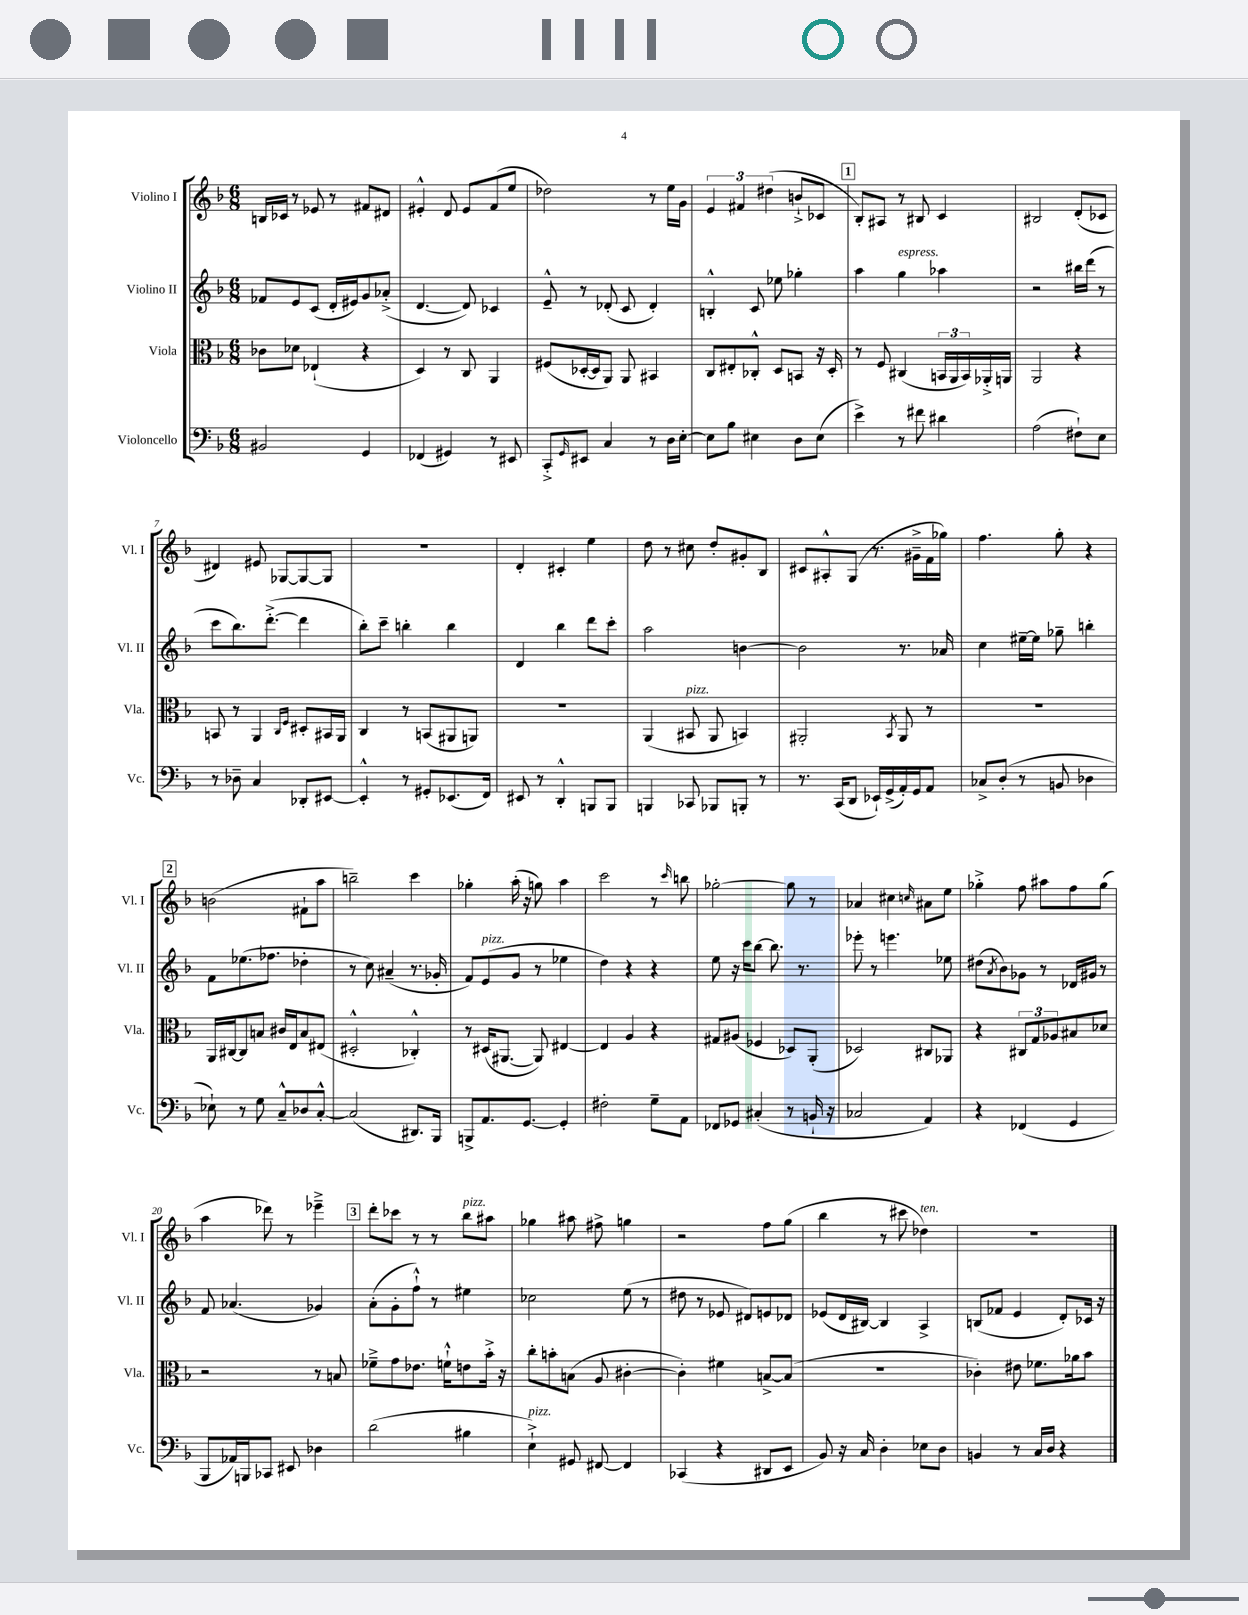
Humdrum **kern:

**kern	**kern	**kern	**kern
*part4	*part3	*part2	*part1
*staff4	*staff3	*staff2	*staff1
*I"Violoncello	*I"Viola	*I"Violino II	*I"Violino I
*I'Vc.	*I'Vla.	*I'Vl. II	*I'Vl. I
*clefF4	*clefC3	*clefG2	*clefG2
*k[b-]	*k[b-]	*k[b-]	*k[b-]
*M6/8	*M6/8	*M6/8	*M6/8
=1	=1	=1	=1
2BB#X/	8c-X\L	8f-X/L	16Bn/LL
.	.	.	16c-X/JJ
.	8d-X\J	8e/	8r
.	(4E-X`/	(8c/J	8e-X/
.	.	16d'/LL	8r
.	.	16e#X/J)	.
4GG/	4r	8g/	8f#X/L
.	.	(8a-X'^/J	8d#X/J
=2	=2	=2	=2
(4FF-X/	4D/)	[4.d/	4e#X'^^/
4GG#X/)	8r	.	8d/
.	8C/	8d/])	8e#/L
8r	4AA/	4c-X/	(8f/
8EE#X/	.	.	8ee/J
=3	=3	=3	=3
8CC'^/L	(8F#X/L	8e~^^/	2dd-X\)
16qqGG/	.	.	.
8EE#X/J	[16D-X'/L	8r	.
.	16D-/J]	.	.
4C/	8AA/J)	(8d-X'/	.
.	8AA/	8c/	.
8r	4BB#X/	4d-'/)	8r
16D\LL	.	.	16ee\LL
[16E'\JJ	.	.	16g\JJ
=4	=4	=4	=4
8E\L]	8C/L	4Bn'^^/	6e/
8B-\J	8E#X'/	.	.
.	.	.	6f#X/
4E#X\	8C-X'^^/J	8c/	.
.	.	.	(6dd#X\
.	8D/L	8ee-X\	.
8D\L	8BBn/J	4gg-X'\	8bn`^/L
(8E#\J	16r	.	8c-X/J
.	16D'/	.	.
!!LO:REH:place=s1:t=1
=5	=5	=5	=5
4e^\)	8r	4aa\	8B-'/L)
.	8F/	.	8A#X/J
!	!	!LO:TX:a:i:t=espress.	!
8r	(4C#X/	4gg\	8r
8f#X\	.	.	8B#X/
4d#X\	24BBn/LL	4aa-X\	4c/
.	24AA/	.	.
.	24BB/)	.	.
.	16AA-X'^/	.	.
.	16AAn/JJ	.	.
=6	=6	=6	=6
(2A\	2AA/	2r	2B#X/
8F#X`\L)	4r	16bb#X\LL	(8d'/L
.	.	(16ddd\JJ	.
8E\J	.	8r	8c-X/J
!!LO:LB:g=z
=7	=7	=7	=7
8r	8BBn/	8ccc\L	4d#X/)
8D-X~\	8r	8.bb-\)	.
4C/	4AA/	.	8e#X/
.	.	([8.ddd'^\J	.
.	.	.	[8G-X/L
.	16qqC/LL	.	.
.	16qqF/JJ	.	.
8DD-X'/L	8D#X'/L	4ddd\]	8G-/_
[8EE#X/J	16BB#X/L	.	8G-/J]
.	16AA/JJ	.	.
=8	=8	=8	=8
4EE#'^^/]	4C/	8bb-'\L)	2.r
.	.	8ccc~\J	.
8r	8r	4bbn'\	.
8GG#X'/L	(8BBn/L	.	.
(8.EE-X/	8AA#X/	4bb\	.
.	8AAn/J)	.	.
16FF/Jk)	.	.	.
=9	=9	=9	=9
8EE#X/	2.r	4d/	4d'/
8r	.	.	.
4DD'^^/	.	4bb-\	4c#X'/
8BBBn/L	.	8ddd\L	4ee\
8BBB/J	.	8ccc'\J	.
=10	=10	=10	=10
4BBBn/	(4AA/	2aa\	8dd\
.	.	.	8r
!	!LO:TX:a:i:t=pizz.	!	!
8CC-X/	8BB#X/	.	8cc#X\
8BBB-X/L	8AA/	.	8dd'/L
8BBBn'/J	4BBn/)	[4bn\	8g#X'/
8r	.	.	8B-/J
=11	=11	=11	=11
8.r	2AA#X'/	2b\]	8c#X/L
.	.	.	8A#X'^^/
(16CC/KL	.	.	.
8DD/J	.	.	(8G/J
16EE-X`/LL)	.	.	8.r
(16GG^/	.	.	.
.	8qBB-/	.	.
16AA'/)	8AA#/	8.r	.
16GG/J	.	.	16g#X~^\LL
8AA/J	8r	.	16f\
.	.	16a-X/	16gg-X\JJ)
=12	=12	=12	=12
8C-X^/L	2.r	4cc\	4.ff\
(8D'/J	.	.	.
8r	.	[16ee#X~\LL	.
.	.	16ee#\JJ]	.
8BBn/	.	8gg-X~\	8gg'\
4D-X\	.	4bbn'\	4r
!!LO:LB:g=z
!!LO:REH:place=s1:t=2
=13	=13	=13	=13
8E-X`\)	16AA/LL	8f\L	(2bn\
.	[16C#X/J	.	.
8r	8C#/]	(8.ee-X\	.
8G\	8Bn/J	.	.
.	.	8.ff-X\J	.
8C~^^/L	16c#X/LL	.	.
.	16E/J	.	.
8D-X/	8B/	4dd-X'\	8f#X`\L
[8C'^^/J	(8E#X/J	.	8aa\J
=14	=14	=14	=14
(2C/]	2D#X'^^/	8r	2bbn~\)
.	.	8cc\)	.
.	.	(4a#X~/	.
8.DD#X/L)	4C-X'^^/)	8.r	4ccc\
16BBB-/Jk	.	16g-X'/	.
=15	=15	=15	=15
8BBBn^/L	8r	8f/L)	4gg-X'\
!	!	!LO:TX:a:i:t=pizz.	!
8.AA/	(16D#X/KL	(8e/	.
.	[8.AA#X/J	.	.
.	.	8g/J	(16aa'\
[8.GG/J	.	.	16r
.	8AA#/])	8r	8ggn\)
4GG'/]	[4E#X/	4ee-X\	4aa\
=16	=16	=16	=16
2F#X'\	4E#/]	4dd\)	2ccc\
.	4A/	4r	.
8G~\L	4r	4r	8r
.	.	.	16qqccc/
8AA\J	.	.	8bbn\
=17	=17	=17	=17
8FF-X/L	8G#X/L	8ee\	[2gg-X'\
8GG-X/J	(8A#X/J	16r	.
.	.	16ccc\KL	.
(4C#X'/	4F-X/	[8bb-\J	.
.	.	8.bb-\]	.
8r	8D-X/L)	.	8gg-\]
.	.	8.r	.
16BBn`/	(8AA'/J	.	8r
16r	.	.	.
=18	=18	=18	=18
2C-X/	2D-X/)	8eee-X'\	4a-X/
.	.	8r	.
.	.	4.eeen\	4cc#X\
.	.	.	16qqccn/
4AA/)	8C#X/L	.	8a#X\L
.	8AA-X/J	8ee-X\	8ee\J
=19	=19	=19	=19
4r	4r	(8dd#X\L	4gg-X'^\
.	.	8qa/	.
.	.	8b-\)	.
(4FF-X/	12C#X/L	8g-X\J	8ff\
.	12G/	.	.
.	.	8r	8aa#X\L
.	12A-X/	.	.
4GG/	8B#X/	16d-X/LL	8ff\
.	.	16g#X/JJ	.
.	8d-X/J	8r	(8gg-\J
!!LO:LB:g=z
=20	=20	=20	=20
8BBB-/L	2r	8f/	4aa\
16AA-X/L)	.	(4.a-X/	.
16BBBn/J	.	.	.
8CC-X/J	.	.	8ddd-X\)
8EE#X/	.	.	8r
4D-X\	8r	4g-X/)	4eee-X~^\
.	8Bn/	.	.
!!LO:REH:place=s1:t=3
=21	=21	=21	=21
(2d\	8f-X~^\L	(8a'\L	8ddd'\L
.	8g\	8g'\	8ccc-X\J
.	8.e-X\J	8ff`^^\J)	8r
.	.	8r	8r
.	16fn`^^\KL	.	.
!	!	!	!LO:TX:a:i:t=pizz.
4B#X\	8en\	4ee#X\	8bb-\L
.	16b-'^\Jk	.	8aa#X\J
.	16r	.	.
=22	=22	=22	=22
!LO:TX:a:i:t=pizz.	!	!	!
4E`^\)	8cc'\L	2cc-X\	4gg-X\
.	8bn'\	.	.
8GG#X/	(8Bn\J	.	8aa#X\
[8FF#X/	8A/	.	8ff#X^\
4FF#/]	[4c#X'\	(8ee\	4ggn\
.	.	8r	.
=23	=23	=23	=23
(4CC-X/	4c#'\])	8dd#X\	2r
.	.	8r	.
4r	4f#X\	8e-X/	.
.	.	8d#X/L)	.
8DD#X/L	[8Bn^/L	8en/	8ff\L
8EE/J	(8B/J]	8d-X/J	(8gg\J
=24	=24	=24	=24
8BB-/)	2.r	(8e-X/L	4bb-\
16r	.	16d/L	.
16C/	.	[16B#X/JJ)	.
4D'\	.	4B#/]	8r
.	.	.	8ccc#X\
!	!	!	!LO:TX:a:i:t=ten.
8E-X\L	.	4A^/	4dd-X\)
8D\J	.	.	.
=25	=25	=25	=25
4BBn/	4c-X'\)	(8Bn/L	2.r
.	.	8f-X/J	.
8r	8e#X\	4e/	.
16C/LL	8.f-X\L	.	.
16D/JJ	.	.	.
4r	.	8d'/L)	.
.	16a-X\k	.	.
.	8b-\J	16c-X/Jk	.
.	.	16r	.
==	==	==	==
*-	*-	*-	*-
